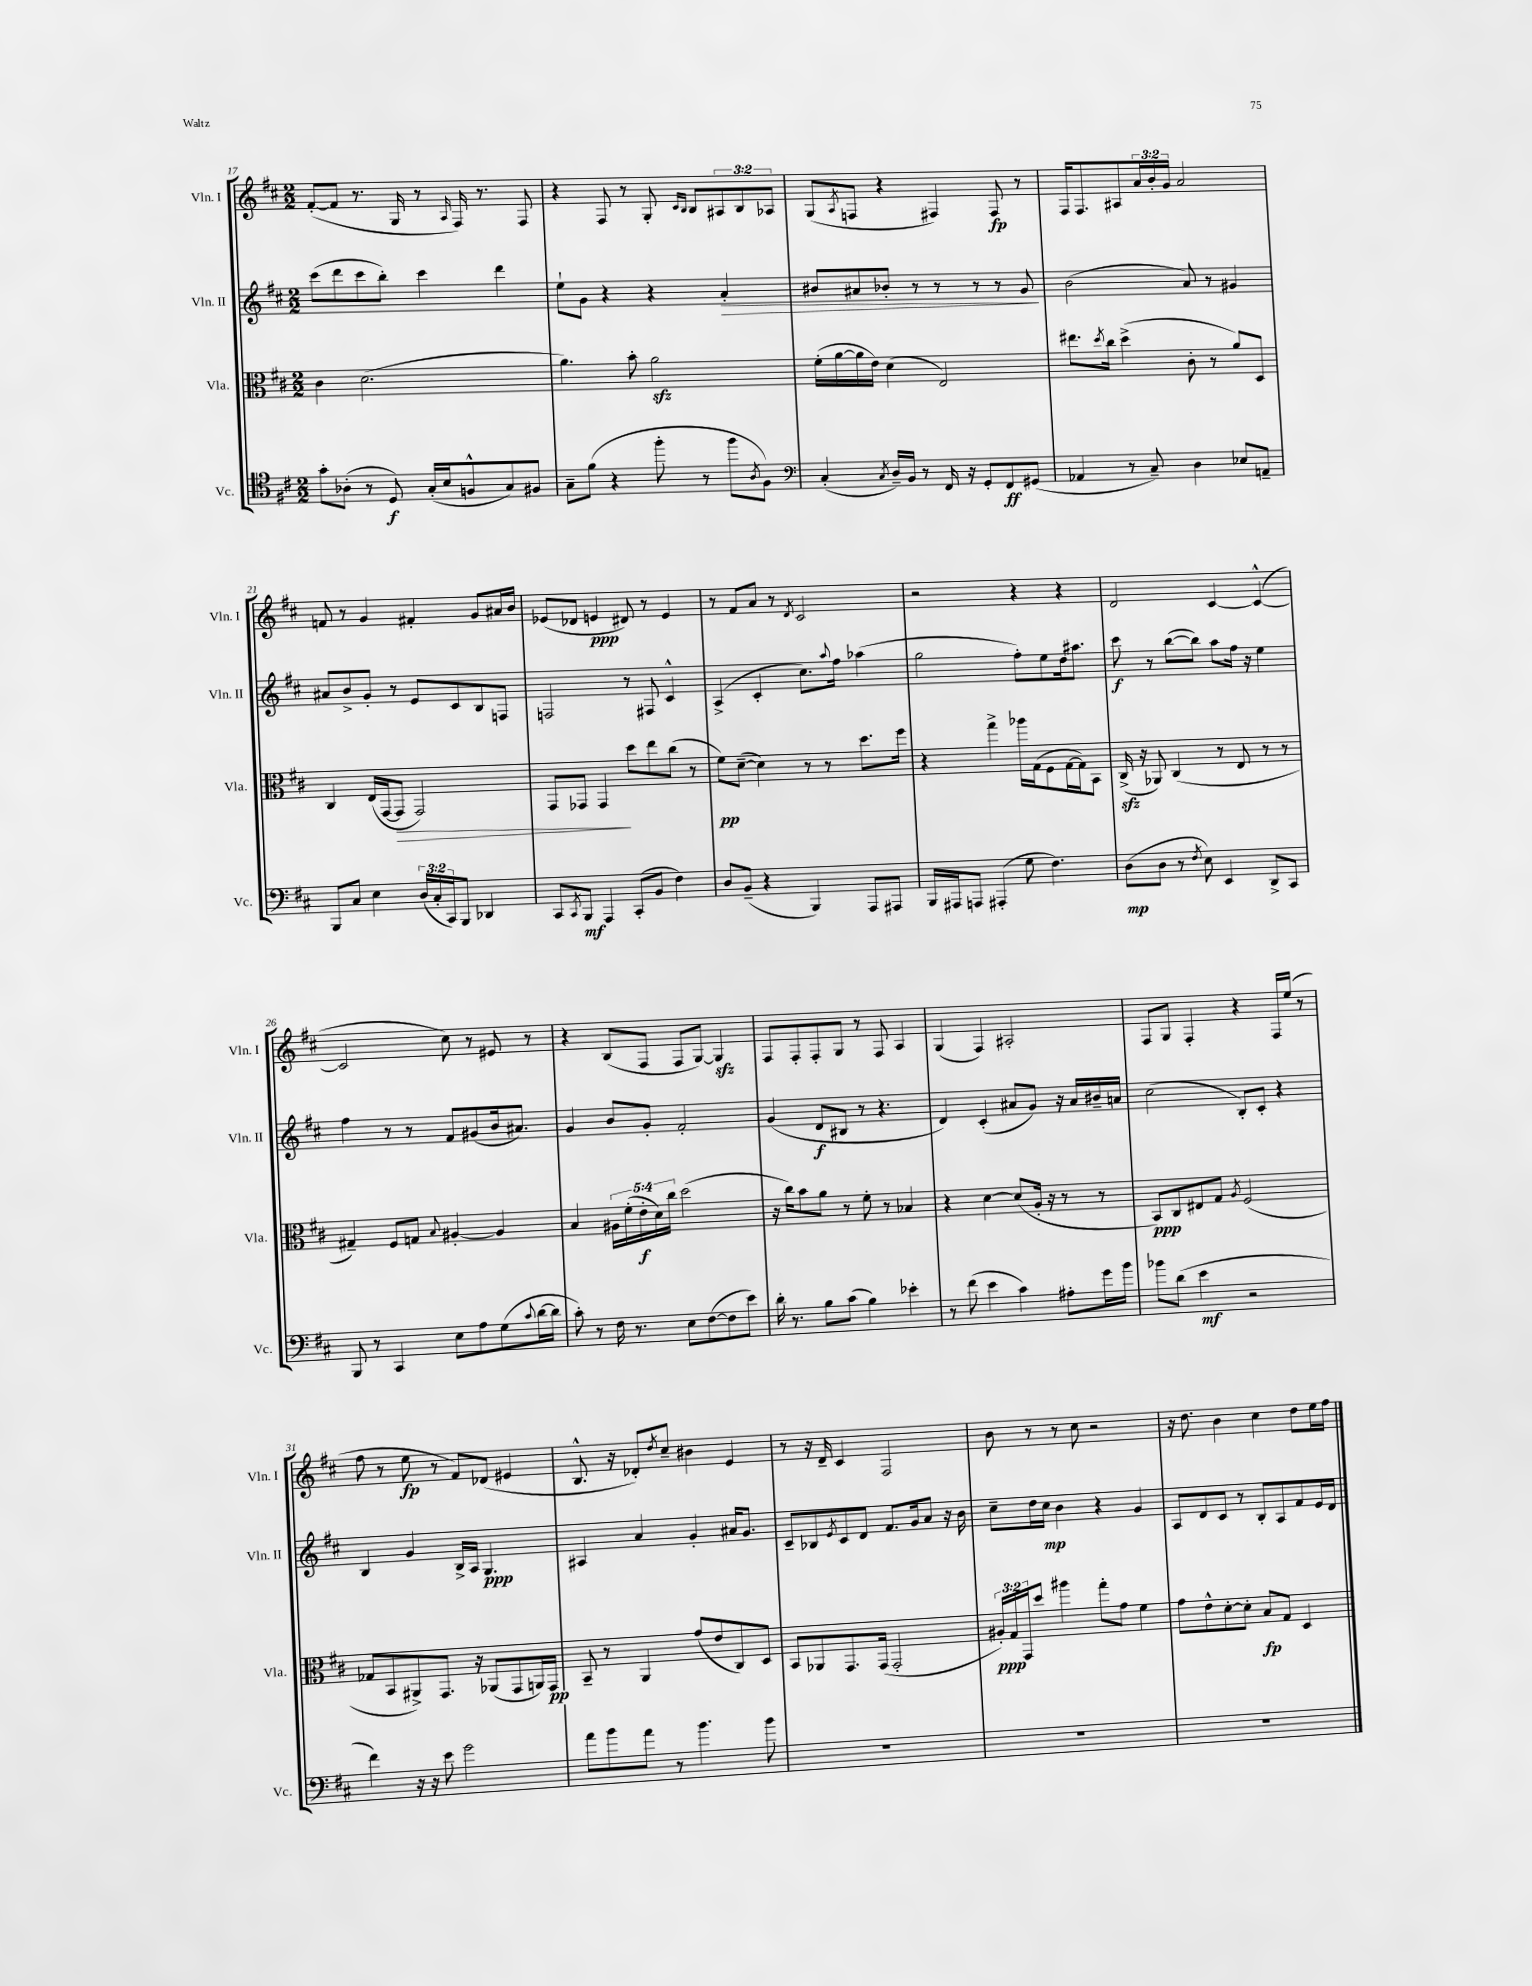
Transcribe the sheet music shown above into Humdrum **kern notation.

**kern	**kern	**kern	**kern
*staff4	*staff3	*staff2	*staff1
*clefC4	*clefC3	*clefG2	*clefG2
*k[f#c#]	*k[f#c#]	*k[f#c#]	*k[f#c#]
*M2/2	*M2/2	*M2/2	*M2/2
8g'	4c#	(8ccc#	([8f#'
(8A-'	.	8ddd	8f#]
8r	(2.d	8ccc#	8.r
8D)	.	8bb')	.
.	.	.	16G
(16G'	.	4ccc#	8r
16B	.	.	.
.	.	.	16qqA
8F^^	.	.	16F#)
.	.	.	8.r
8G)	.	4ddd	.
8F#	.	.	8F#
=	=	=	=
8G~	4.a)	8ee`	4r
(8f#	.	8g	.
4r	.	4r	8F#
.	8b'	.	8r
8ff#'	2a	4r	8G'
.	.	.	16qqc#
.	.	.	16qqB
8r	.	.	8B
8ff#	.	4a'	12A#
.	.	.	12B
8qA	.	.	.
8F#)	.	.	.
.	.	.	12A-
=	=	=	=
*clefF4	*	*	*
(4C#'	(16f#'	8b#	(8G
.	[16a	.	.
.	.	.	8qA
.	16a]	8a#	8F
.	16e)	.	.
8qC#	.	.	.
16D~)	(4d	8b-'	4r
16BB	.	.	.
8r	.	8r	.
16FF#	2E)	8r	4F#)
16r	.	.	.
8GG'	.	8r	.
8FF#	.	8r	8F#
(8GG#	.	8g	8r
=	=	=	=
4AA-	8.ee#	(2b	16F#
.	.	.	8.F#
.	8qdd	.	.
.	16cc#	.	.
8r	(4dd^	.	8A#
8C#~)	.	.	24a
.	.	.	24b'
.	.	.	24g
4D	8c#'	8a)	2a
.	8r	8r	.
8E-	8a)	4g#	.
8AA~	8D	.	.
=	=	=	=
8BBB	4C#	8a#	8f
8C#	.	8b^	8r
4E	(16E	8g'	4g
.	[16GG	.	.
.	8GG]	8r	.
(24D	2GG)	8e	4f#'
24C#'	.	.	.
24CC#)	.	.	.
8BBB	.	8c#	.
4DD-	.	8B	8g
.	.	8F	16a#
.	.	.	16b
=	=	=	=
8CC#	8GG	2F	(8e-
8qCC#	.	.	.
8BBB	8GG-	.	8d-
4AAA	4GG-	.	4e
(8CC#'	8dd	8r	8d#)
8BB	8ee	8F#	8r
4F#)	(8cc#	4c#^^	4e
.	8r	.	.
=	=	=	=
8D	8f#)	(4A^	8r
(8BB~	([8d~	.	8f#
4r	4d])	4c#'	8a
.	.	.	8r
.	.	.	8qd
4BBB)	8r	8.cc#)	2c#
.	8r	.	.
.	.	8qqaa	.
.	.	16ff#	.
8AAA	8.dd	(4aa-	.
8AAA#	.	.	.
.	16ff#	.	.
=	=	=	=
16BBB	4r	2gg	2r
16AAA#	.	.	.
8AAA	.	.	.
(4AAA#'	4gg^	.	.
8G	16aa-	8ff#')	4r
.	(16G	.	.
4.F#)	8F#	8ee	.
.	[16G	16dd	4r
.	16G])	8.aa#	.
.	8BB	.	.
=	=	=	=
(8D	(16C#^	8ccc#	2d
.	16r	.	.
8D	8AA-)	8r	.
8r	(4C#	([8bb	.
8qF#	.	.	.
8E)	.	8bb])	.
4EE	8r	8aa	[4c#
.	8E	16ff#	.
.	.	16r	.
8DD^	8r	4ee	(4c#^^_
8CC#	8r	.	.
=	=	=	=
8BBB	4G#~)	4ff#	2c#]
8r	.	.	.
4CC#	8F#	8r	.
.	8G	8r	.
.	8qqB	.	.
8E	[4A#'	8f#	8cc#)
8A	.	(8g#	8r
(8G	4A#]	16b	8e#
.	.	8.a#)	.
8qqc#	.	.	.
[16d	.	.	8r
16d]	.	.	.
=	=	=	=
8c#')	4B	4g	4r
8r	.	.	.
16F#	20A#	8b	(8B
.	(20f#'	.	.
8.r	.	.	.
.	20e'	.	.
.	.	8g'	8F#
.	20d)	.	.
.	20cc#	.	.
8E	(2dd	2f#'	8F#
([8F#	.	.	[8G)
8F#]	.	.	4G]
8e)	.	.	.
=	=	=	=
16d'	16r	(4g	8F#
8.r	16cc#)	.	.
.	8b	.	8F#'
8B	8a	8d	8F#'
(8c#	8r	8B#	8G
4B)	8f#'	8r	8r
.	8r	4.r	8F#
4e-'	4B-	.	4A
=	=	=	=
8r	4r	4d)	(4G
(8f#	.	.	.
4e	[4d	(4c#'	4F#)
4c#)	(8d]	8a#	2A#'
.	16A'	8g)	.
.	16r	.	.
8A#'	8r	16r	.
.	.	16a#	.
16g	8r	16b#~	.
16b	.	16a	.
=	=	=	=
8b-	8BB)	(2cc#	8F#
(8d	8C#	.	8G
4e	8E#	.	4F#'
.	8G	.	.
.	8qA	.	.
2r	(2F#	8B')	4r
.	.	8c#'	.
.	.	4r	16F#
.	.	.	(16ee
.	.	.	8r
=	=	=	=
4f#)	8G-	4B	8ff#
.	8BB	.	8r
16r	8AA#^)	4g	8ee
16r	.	.	.
8e	8.GG	.	8r
2g	.	16B^	8f#)
.	16r	16A	.
.	(8AA-	4.G	(8d-
.	8GG	.	4e#
.	16AA)	.	.
.	16GG	.	.
=	=	=	=
8a	8BB~	4A#	8.B^^
8b	8r	.	.
.	.	.	16r
8a	4AA	4a	8d-')
.	.	.	8qdd
8r	.	.	8cc#~
4.b	(8g	4g'	4b#
.	8e	.	.
.	8C#)	16a#	4e
.	.	8.g	.
8b	8D	.	.
=	=	=	=
1r	8BB	8c#~	8r
.	8AA-	8B-	16r
.	.	.	16d~
.	.	8qe	.
.	8.GG	8c#	4c#
.	.	8d	.
.	(16GG	.	.
.	2GG'	8.f#	2F#
.	.	16g	.
.	.	8a	.
.	.	16r	.
.	.	16b	.
=	=	=	=
1r	24A#')	8cc#~	8b
.	24G	.	.
.	24GG	.	.
.	8dd	16dd	8r
.	.	16cc#	.
.	4aa#	4b	8r
.	.	.	8cc#
.	8gg'	4r	2r
.	8g	.	.
.	4f#	4g	.
=	=	=	=
1r	8g	8A	16r
.	.	.	8.dd
.	8e^^	8d	.
.	[8d'	8c#	4b
.	8d']	8r	.
.	8B	8B'	4cc#
.	8G	8A	.
.	4D	8f#	8dd
.	.	16e	16ee
.	.	16d	16ff#
==	==	==	==
*-	*-	*-	*-
